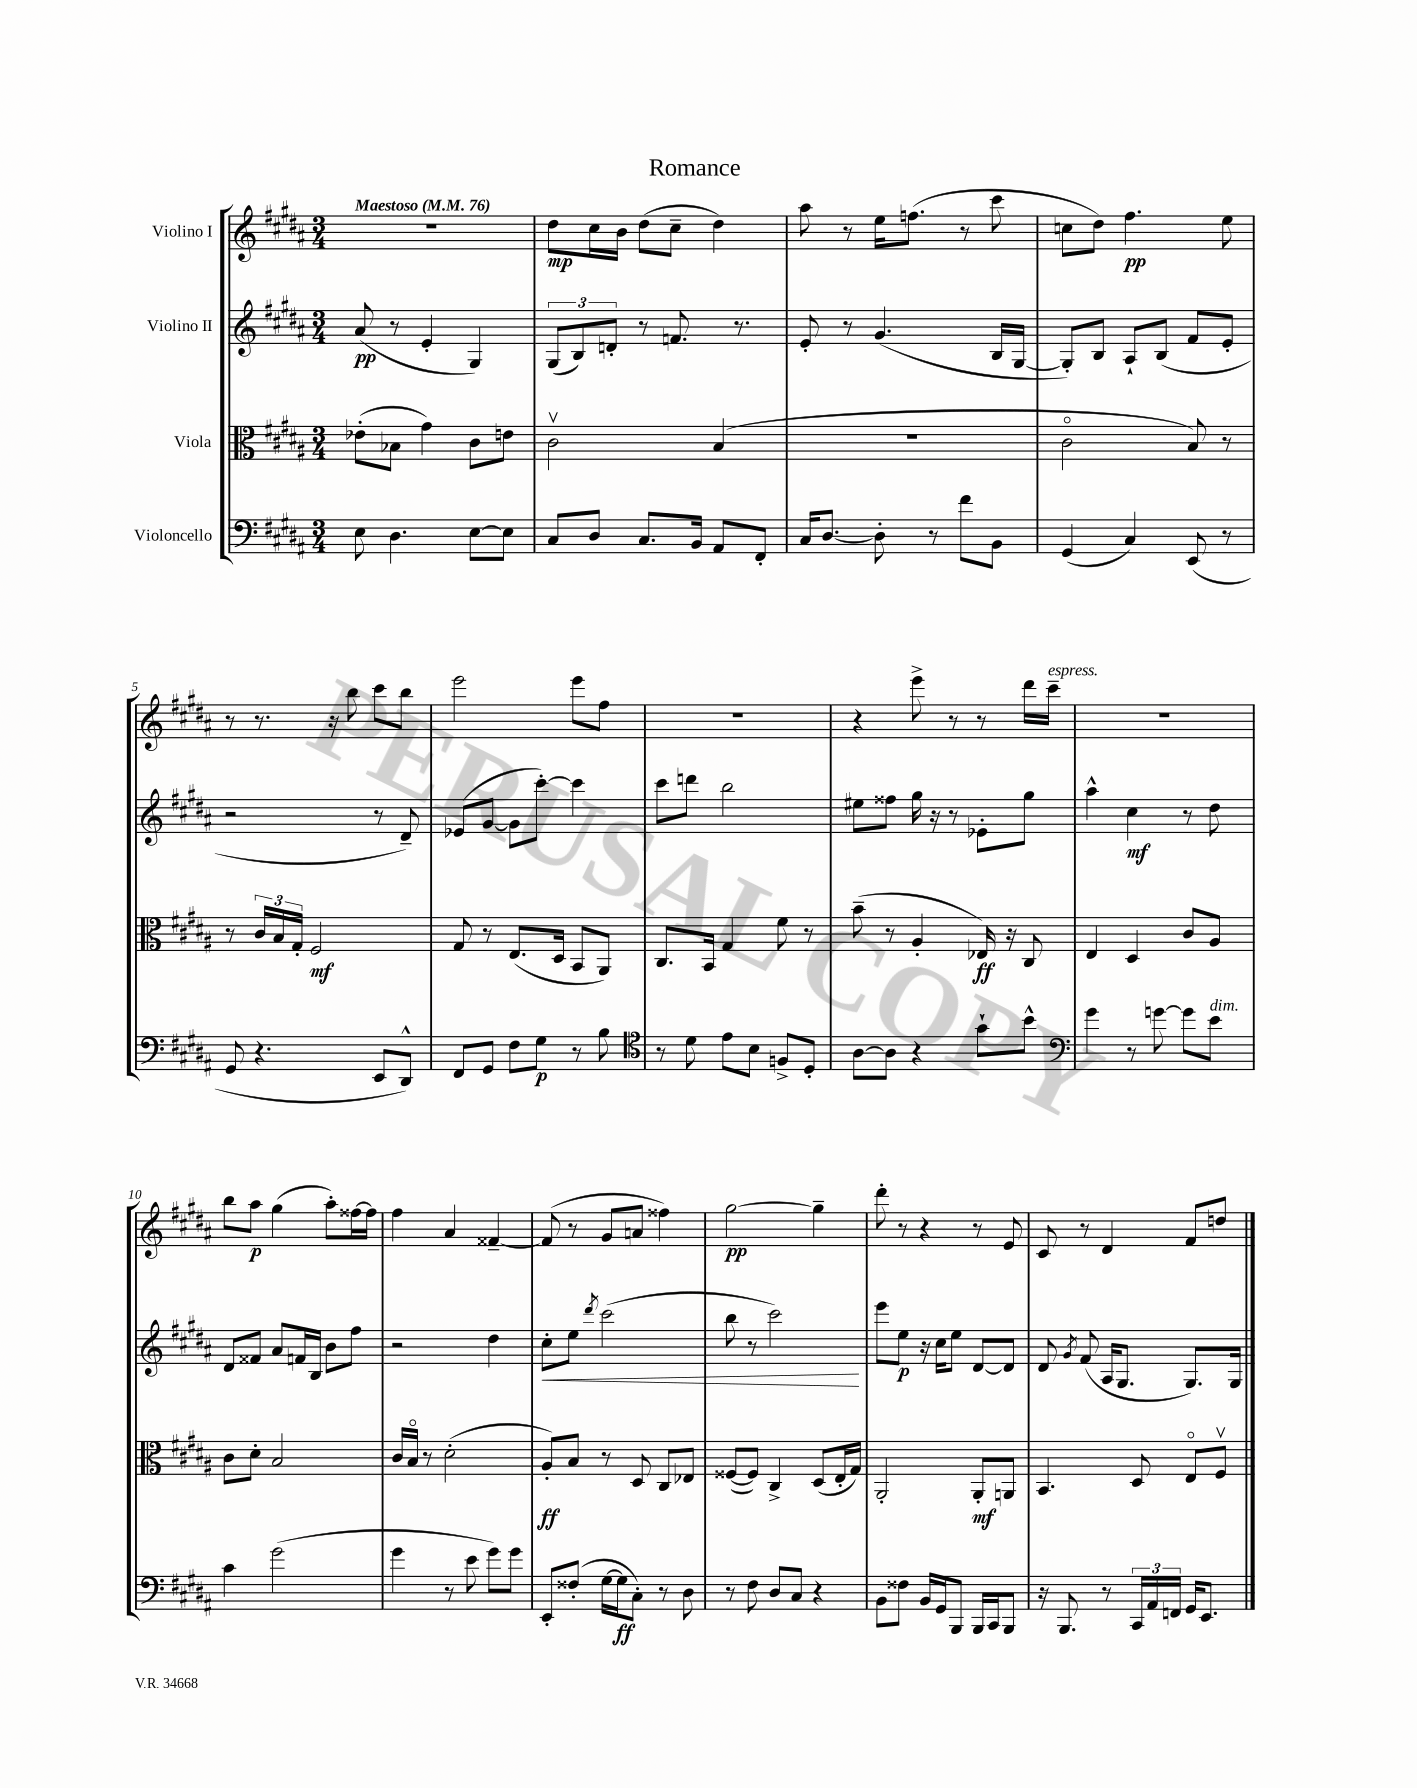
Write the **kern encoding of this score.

**kern	**kern	**kern	**kern
*staff4	*staff3	*staff2	*staff1
*clefF4	*clefC3	*clefG2	*clefG2
*k[f#c#g#d#a#]	*k[f#c#g#d#a#]	*k[f#c#g#d#a#]	*k[f#c#g#d#a#]
*M3/4	*M3/4	*M3/4	*M3/4
*MM76	*MM76	*MM76	*MM76
8E	(8e-'	(8a#	2.r
4.D#	8B-	8r	.
.	4g#)	4e'	.
[8E	8c#	4G#)	.
8E]	8e	.	.
=	=	=	=
8C#	2c#v	(12G#	8dd#
.	.	12B)	.
8D#	.	.	16cc#
.	.	12d'	.
.	.	.	16b
8.C#	.	8r	(8dd#
.	.	8.f	8cc#~
16BB	.	.	.
8AA#	(4B	.	4dd#)
.	.	8.r	.
8FF#'	.	.	.
=	=	=	=
16C#	2.r	8e'	8aa#
[8.D#	.	.	.
.	.	8r	8r
8D#']	.	(4.g#	16ee
.	.	.	(8.ff
8r	.	.	.
8f#	.	.	8r
8BB	.	16B	8ccc#
.	.	[16G#	.
=	=	=	=
(4GG#	2c#o	8G#'])	8cc
.	.	8B	8dd#)
4C#)	.	8A#`	4.ff#
.	.	(8B	.
(8EE	8B)	8f#	.
8r	8r	8e'	8ee
=	=	=	=
8GG#	8r	2r	8r
4.r	24c#	.	8.r
.	24B	.	.
.	24G#'	.	.
.	2F#	.	.
.	.	.	16r
.	.	.	8bb
8EE	.	8r	8ccc#
8DD#^^)	.	8d#~)	8bb
=	=	=	=
8FF#	8G#	(8e-	2eee
8GG#	8r	[8g#	.
8F#	(8.E	8g#]	.
8G#	.	[8ccc#')	.
.	16D#	.	.
8r	8BB	4ccc#]	8eee
8B	8AA#)	.	8ff#
=	=	=	=
*clefC4	*	*	*
8r	8.C#	8ccc#	2.r
8d#	.	8ddd	.
.	16BB	.	.
8e	4G#	2bb	.
8B	.	.	.
8F^	8f#	.	.
8D#'	8r	.	.
=	=	=	=
[8A#	(8b~	8ee#	4r
8A#]	8r	8ff##	.
4r	4A#'	16gg#	8eee^
.	.	16r	.
.	.	8r	8r
8g#`	16E-)	8e-'	8r
.	16r	.	.
8b^^	8C#	8gg#	16ddd#
.	.	.	16ccc#~
=	=	=	=
*clefF4	*	*	*
4g#	4E	4aa#^^	2.r
8r	4D#	4cc#	.
[8g	.	.	.
8g]	8c#	8r	.
8e	8A#	8dd#	.
=	=	=	=
4c#	8c#	8d#	8bb
.	8d#'	8f##	8aa#
(2g#	2B	8a#	(4gg#
.	.	16f	.
.	.	16B	.
.	.	8b	8aa#')
.	.	8ff#	[16ff##
.	.	.	16ff##]
=	=	=	=
4g#	16c#	2r	4ff#
.	16Bo	.	.
.	8r	.	.
8r	(2d#'	.	4a#
8e	.	.	.
8g#)	.	4dd#	[4f##~
8g#	.	.	.
=	=	=	=
8EE'	8A#')	8cc#'	(8f##]
(8F##'	8B	8ee	8r
.	.	8qddd#	.
[16G#	8r	(2ccc#	8g#
16G#]	.	.	.
8C#')	8D#	.	8a
8r	8C#	.	4ff##)
8D#	8E-	.	.
=	=	=	=
8r	([8F##	8bb	[2gg#
8F#	8F##])	8r	.
8D#	4C#^	2ccc#)	.
8C#	.	.	.
4r	(8D#	.	4gg#~]
.	16E'	.	.
.	16G#)	.	.
=	=	=	=
8BB	2AA#'	8eee	8ddd#'
8F##	.	8ee	8r
16BB	.	16r	4r
16GG#	.	16cc#	.
8BBB	.	8ee	.
16BBB	8AA#'	[8d#	8r
16CC#	.	.	.
8BBB	8AA	8d#]	8e
=	=	=	=
16r	4.BB	8d#	8c#
8.BBB	.	.	.
.	.	8qg#	.
.	.	(8f#	8r
8r	.	16A#	4d#
.	.	8.G#	.
24CC#	8D#	.	.
24AA#	.	.	.
24FF	.	.	.
16GG#	8Eo	8.G#)	8f#
8.EE	.	.	.
.	8F#v	.	8dd
.	.	16G#	.
==	==	==	==
*-	*-	*-	*-
